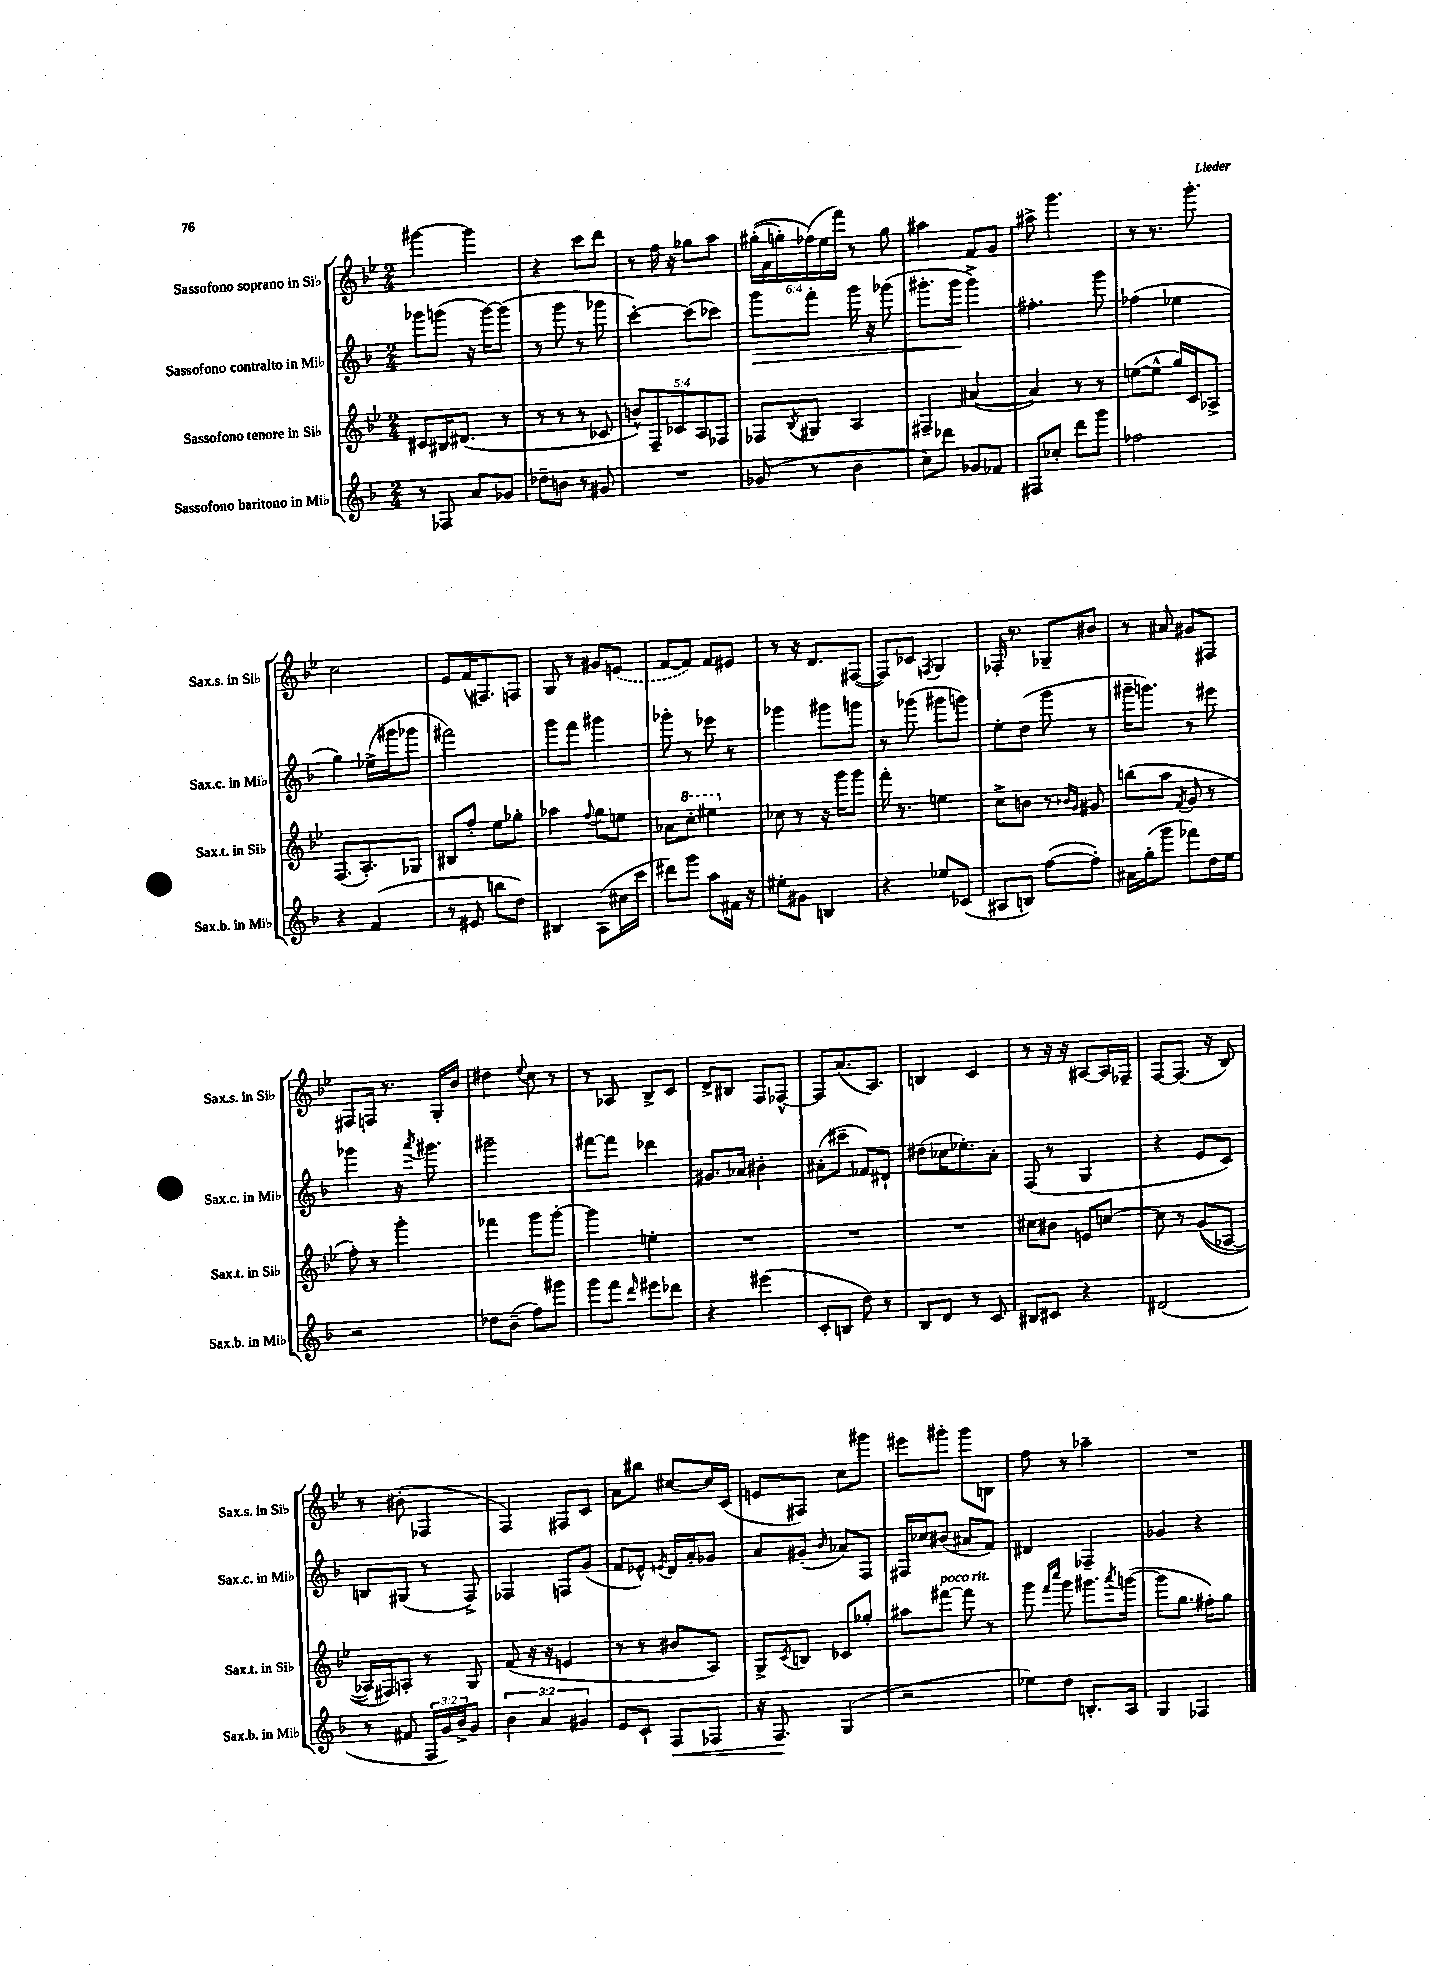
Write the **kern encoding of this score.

**kern	**kern	**kern	**kern
*staff4	*staff3	*staff2	*staff1
*clefG2	*clefG2	*clefG2	*clefG2
*k[b-]	*k[b-e-]	*k[b-]	*k[b-e-]
*M2/4	*M2/4	*M2/4	*M2/4
8r	8c#	8ggg-	[4ggg#
8F-	16B#	(8ggg	.
.	(8.d#	.	.
8a	.	16r	4ggg#]
.	.	[16ggg)	.
8g-	8r	(8ggg]	.
=	=	=	=
8dd-~	8r	8r	4r
8b	8r	8ggg	.
8r	8r	8r	8ccc
8g#	8c-	8ggg-	8ddd
=	=	=	=
2r	10b^^)	[4ccc')	8r
.	10F~	.	.
.	.	.	16ff
.	.	.	16r
.	10c-	.	.
.	.	(8ccc]	8gg-
.	10A	.	.
.	.	8ccc-)	8aa
.	10F-	.	.
=	=	=	=
(8g-	8F-	8ggg	&((24gg#'
.	.	.	24f
.	.	.	24gg')
.	8qB-	.	.
8r	8G#	8fff'	(24ff-&)
.	.	.	24ee-
.	.	.	24fff)
4b-	4A	16ggg	8r
.	.	16r	.
.	.	(8ggg-	8gg
=	=	=	=
8cc)	4F#~	8.ggg#'	4aa#
8ddd-	.	.	.
.	.	16ggg#	.
8g-	([4a#	4ggg#^)	8f
8f-	.	.	8g
=	=	=	=
8F#	4a#])	4.ff#'	8aa#^
8cc-'	.	.	4.ggg
8ddd	8r	.	.
8ggg	8r	8ggg	.
=	=	=	=
2ff-	([8ee	(4ff-	8r
.	8ee^^]	.	8.r
.	16gg)	4ee-	.
.	16c	.	8.ggg'
.	8A-^	.	.
=	=	=	=
4r	(8.F	4gg)	2cc
.	8.A')	.	.
(4f	.	(16ee-^	.
.	.	16ggg#	.
.	8G-	8ggg-	.
=	=	=	=
8r	8B#	2fff#)	8e-
8e#	8ff'	.	(16f
.	.	.	8.F#)
8bb	8ee-	.	.
8dd)	8gg-'	.	8F
=	=	=	=
4B#	4aa-	8ggg	8G
.	.	8fff	8r
.	8qqff	.	.
(8A	8gg	4ggg#	8g#
16cc#	8ee	.	(8e
16ccc	.	.	.
=	=	=	=
8ddd#)	8a-	8ggg-'	[8f
8ggg	8ccc'	8r	8f])
8aa	4eee#	8eee-	8f
16f#	.	8r	8e#
16r	.	.	.
=	=	=	=
8ee#'	8cc-	4ggg-	8r
8g#	8r	.	16r
.	.	.	8.d
4B	16r	8ggg#	.
.	16ggg	.	.
.	8ggg	8ggg	([8F#
=	=	=	=
4r	16fff'	8r	8F#])
.	8.r	.	.
.	.	(8ggg-	8c-
.	.	.	8qF
8ee-	4ee	8ggg#	4G
(8c-	.	8ggg)	.
=	=	=	=
8A#	8cc^	8ee'	16F-'
.	.	.	8.r
8B)	8b	(8dd	.
([8ff	8r	8ggg	8G-~
.	16qqb-	.	.
.	16qqg	.	.
8ff'])	8g#	8r	8b#
=	=	=	=
16a#	(8bb	16ggg#~	8r
(16gg'	.	8.ggg)	.
8ggg	8aa	.	8a#
.	8qf	.	.
8fff-)	8g	8r	8g#
16dd	8r	8eee#	8F#
16ee	.	.	.
=	=	=	=
2r	8ff')	4ggg-	8F#
.	8r	.	16F
.	.	.	8.r
.	4ggg'	16r	.
.	.	8qaaa	.
.	.	8.ggg#	.
.	.	.	16G'
.	.	.	16b-
=	=	=	=
8dd-	4fff-	2ggg#~	4dd#
(8b-~	.	.	.
.	.	.	8qqee-
8ff)	8ggg	.	8cc
8ggg#	[8ggg'	.	8r
=	=	=	=
8ggg	4ggg]	[8fff#	8r
8fff	.	8fff#]	8A-
16qqddd	.	.	.
8eee#	4ee'	4ddd-	8B-^
8ddd-	.	.	8c
=	=	=	=
4r	2r	8.g#	8d^
.	.	.	8B#
.	.	16a-	.
(4eee#	.	4b#'	8F
.	.	.	[8F-^^
=	=	=	=
8c'	2r	(8a#'	8F-]
8B	.	8ccc#~	(8.a
8dd)	.	8f-)	.
.	.	.	8.A)
8r	.	8d#`	.
=	=	=	=
8B-	2r	(8dd#	4B
8d	.	16cc-	.
.	.	8.ee-')	.
8r	.	.	4c
8c	.	8a'	.
=	=	=	=
8B#	8cc#	(8F	8r
8c#	8b#	8r	16r
.	.	.	16r
4r	8e	4G	[8A#
.	[8cc	.	16A#]
.	.	.	16F-~
=	=	=	=
(2d#	8cc]	4r	[8F
.	8r	.	(8.F]
.	&((8g	8e	.
.	.	.	16r
.	[8A-	8c)	8B-)
=	=	=	=
8r	16A-])	8B	8r
.	16F#&)	.	.
8f#	8A'	(8G#	(8b#'
24F	8r	8r	4F-
24g)	.	.	.
24b-^	.	.	.
8g	8G	8F^)	.
=	=	=	=
6b-	(8f	4F-	4F)
.	16r	.	.
6a	.	.	.
.	16r	.	.
.	4e	8F	8F#
6g#	.	.	.
.	.	(8g	8c
=	=	=	=
8e	8r	8f	8a
8c`	8r	8e-^^)	8bb#
.	.	8qe	.
8F	8b#	16d	[8cc#
.	.	16a'	.
8F-	8A)	8g-	16cc#]
.	.	.	(16c
=	=	=	=
16r	8G^	8a	8e
8.F	.	.	.
.	8qc	.	.
.	8B	(8g#'	8F#)
.	.	16qqb-	.
(4G	8c-	8a-)	8cc
.	8gg-'	8F	8ggg#
=	=	=	=
2r	8aa#	16F#	8eee#
.	.	16cc-	.
.	[8fff#	(8b#	8ggg#'
.	8fff#]	8a#	8ggg#
.	8r	8f)	8B
=	=	=	=
8ee-)	8ggg	4d#	8ff
.	16qqfff	.	.
.	16qqcccc	.	.
8dd	8ggg	.	8r
8.B'	8.ggg#	4F-~	4aa-~
.	8qaaa	.	.
16A	([16ggg	.	.
=	=	=	=
4G	8ggg]	4g-	2r
.	8.gg	.	.
4F-	.	4r	.
.	16ff#')	.	.
.	8gg	.	.
==	==	==	==
*-	*-	*-	*-
